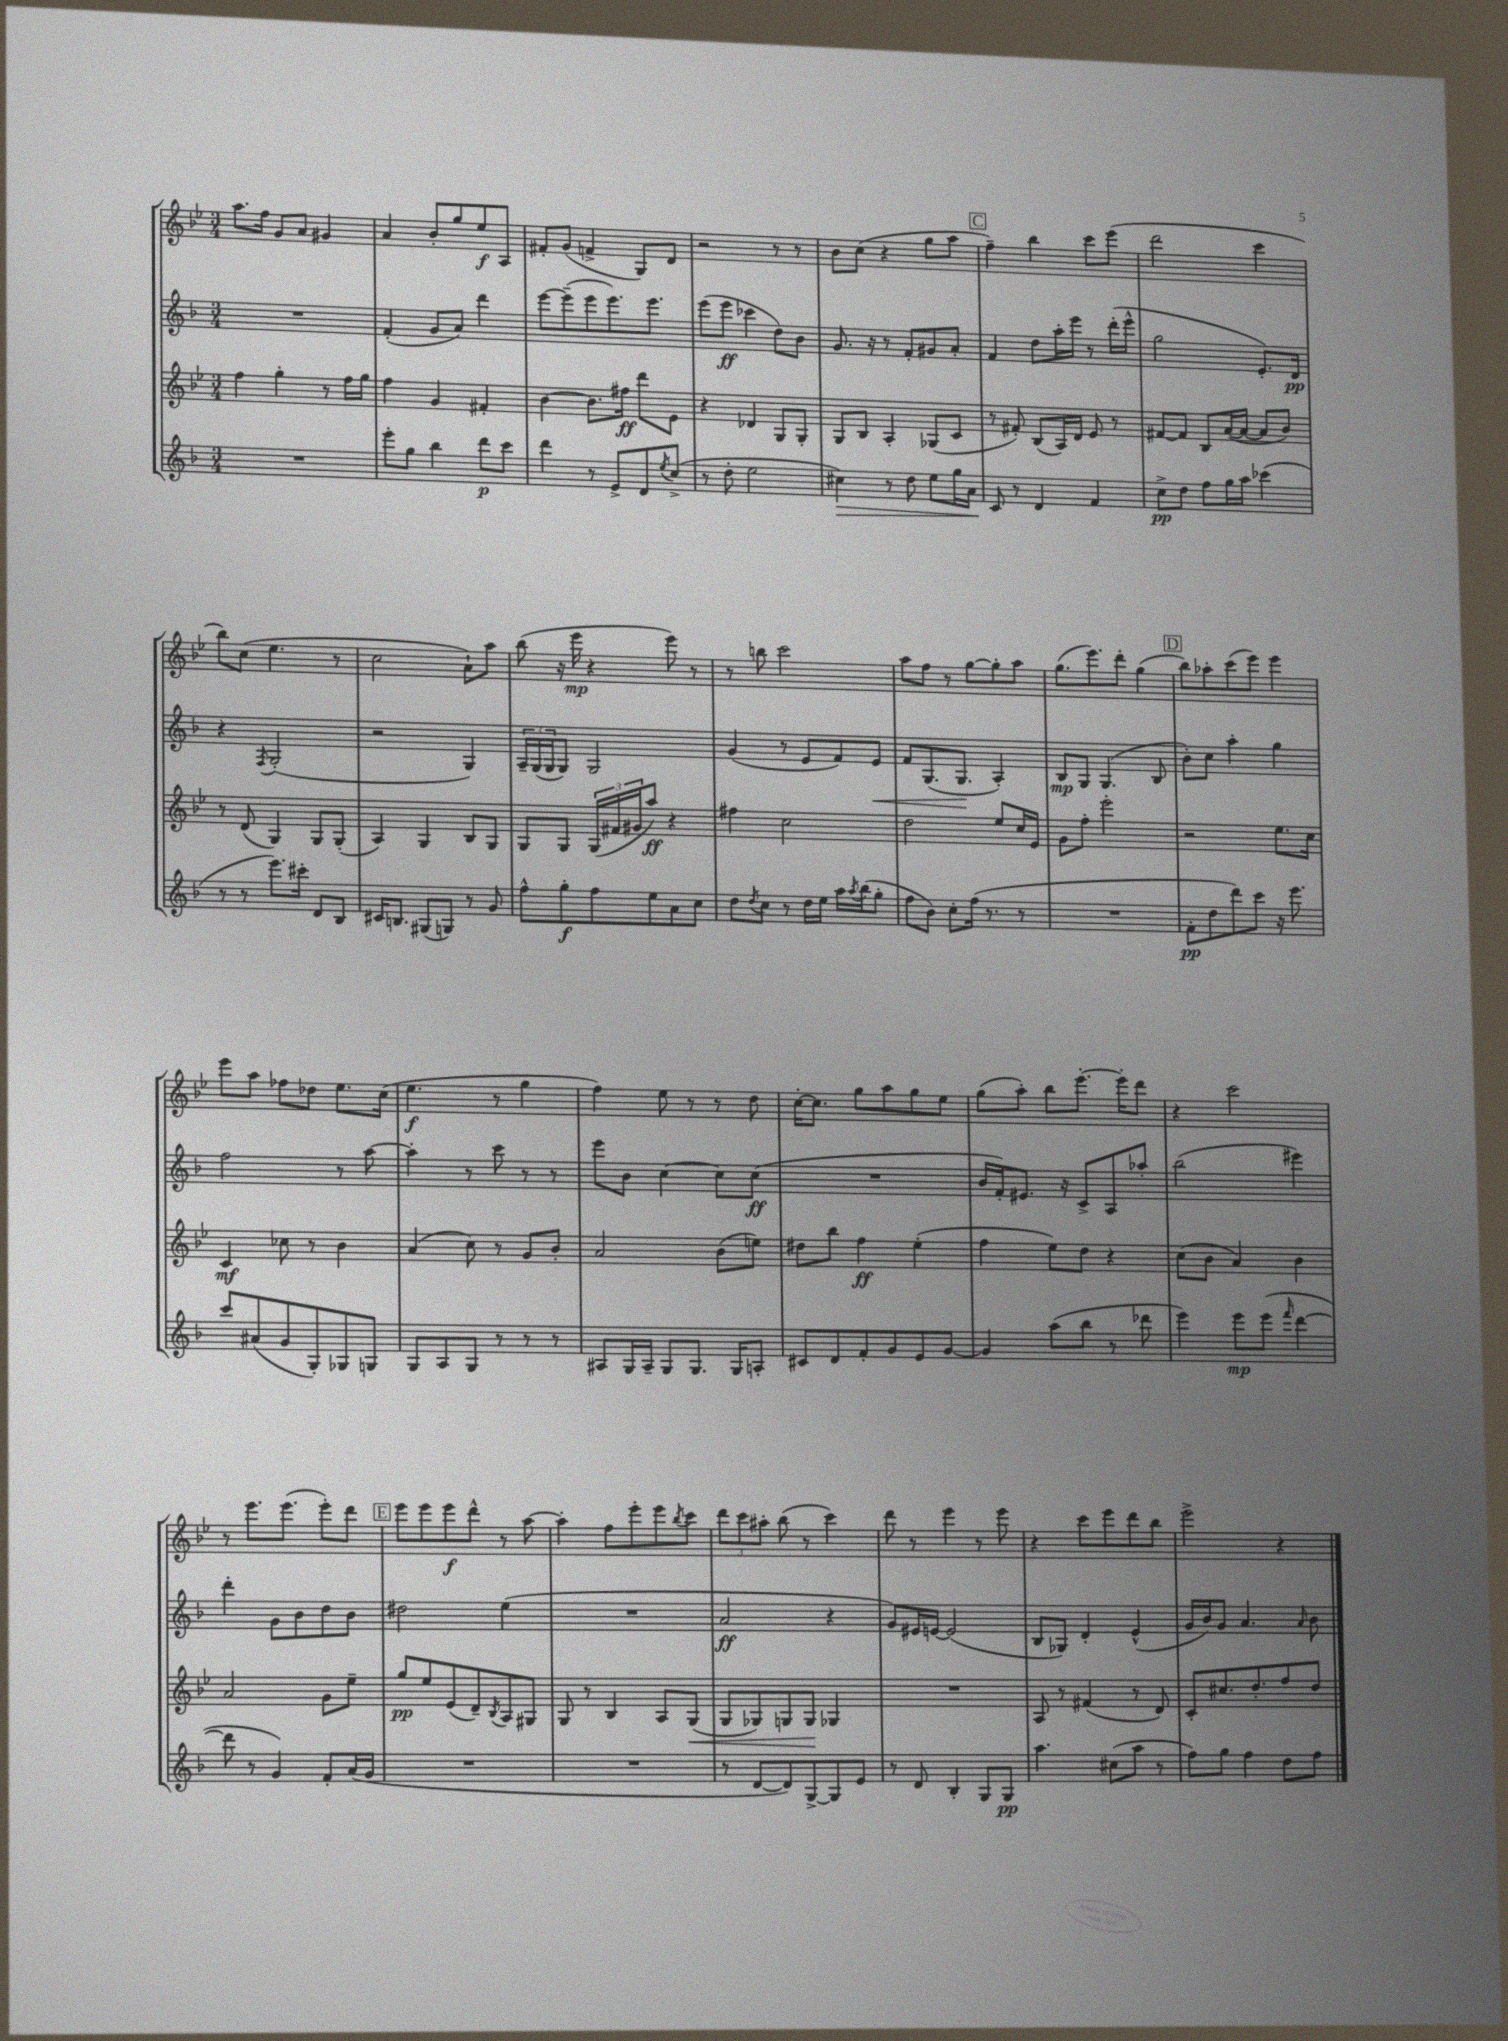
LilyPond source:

<<
\new StaffGroup <<
\new Staff = "s0" {
    \clef treble \key bes \major \numericTimeSignature \time 3/4
    a''8. f''16 g'8 a'8 gis'4 |
    a'4 bes'8-. g''8 ees''8\f a8 |
    fis'8-. g'8( f'4-> g8) d'8 |
    r2 r8 r8 |
    bes'8 c''8( r4 g''8 a''8 |
    \mark \markup { \box "C" } f''4--) bes''4 c'''8 ees'''8( |
    d'''2 c'''4 |
    bes''8) c''8( ees''4. r8 |
    c''2 a'8-!) a''8 |
    bes''8( r16 ees'''16\mp r4 ees'''8) r8 |
    r8 b''8 c'''2 |
    a''8 f''8 r8 g''8~ g''8-. a''8 |
    g''8.( ees'''8.) d'''8-. g''4( |
    \mark \markup { \box "D" } bes''8) aes''8-. c'''8( ees'''8) ees'''4 |
    ees'''8 a''8 fes''8 des''8 ees''8. c''16( |
    ees''4.\f r8 g''4 |
    f''4) ees''8 r8 r8 d''8 |
    c''16~-. c''8. g''8 a''8 g''8 ees''8 |
    g''8( a''8-.) bes''8 ees'''8.~-. ees'''16-. d'''8 |
    r4 c'''2 |
    r8 ees'''8. ees'''8.( ees'''8-.) d'''8 |
    \mark \markup { \box "E" } ees'''8 ees'''8 ees'''8\f d'''8-^ r8 a''8~ |
    a''4-. f''8 ees'''8-. ees'''8 \acciaccatura { bes''8 } c'''8 |
    \tuplet 3/2 { d'''8 c'''8 ais''8-. } bes''8( r8 c'''4) |
    d'''8 r8 ees'''4 r8 ees'''8 |
    r4 c'''8 ees'''8 d'''8 bes''8 |
    ees'''2-> r4 \bar "|." |
}
\new Staff = "s1" {
    \clef treble \key f \major \numericTimeSignature \time 3/4
    R2. |
    f'4-.( g'8 a'8) d'''4 |
    e'''8~ e'''8--( e'''8 e'''8.) e'''8. |
    e'''8( e'''8\ff ces'''4 d''8) bes'8 |
    g'8. r16 r8 f'8-. gis'8 a'8-. |
    \mark \markup { \box "C" } f'4 d''8 a''16-. e'''16 r8 d'''16-.( e'''16-^ |
    g''2 e'8.-.) d'16\pp |
    r4 \acciaccatura { f8 } g2-.( |
    r2 g4) |
    \tuplet 3/2 { a16-- g16( g16 } g8) g2 |
    g'4( r8 e'8 f'8) e'8\< |
    f'8 g8.( g8.\! a4-.) |
    bes8\mp g8 g4.( bes8 |
    \mark \markup { \box "D" } bes'8-.) c''8 a''4-. g''4 |
    f''2 r8 a''8~ |
    a''4-. r8 c'''8 r8 r8 |
    e'''8 bes'8 c''4~ c''8 c''8\ff( |
    R2. |
    bes'16 f'16-.) eis'8. r16 c'8-> a8 aes''8-. |
    bes''2( eis'''4) |
    d'''4-. g'8 bes'8 d''8 bes'8 |
    \mark \markup { \box "E" } dis''2 e''4( |
    R2. |
    a'2\ff r4 |
    g'8) eis'16 e'16~ e'2( |
    bes8 ges8) d'4-. e'4-^( |
    g'16 bes'16) g'8 a'4. \grace { a'16 } bes'8 \bar "|." |
}
\new Staff = "s2" {
    \clef treble \key bes \major \numericTimeSignature \time 3/4
    f''4 g''4-. r8 f''16 g''16 |
    f''4 g'4 fis'4-. |
    bes'4~ bes'8. fis''16\ff d'''8 ees'8 |
    r4 des'4 g8 g8-. |
    g8 bes8 a4-. ges8( c'8 |
    \mark \markup { \box "C" } r8 fis'8-.) bes8( a16) d'16 ees'8 r8 |
    fis'8~ fis'8 bes8 a'16~( a'16~ a'8 bes'8) |
    r8 d'8( g4) g8 g8-.( |
    a4) g4 bes8 g8 |
    g8 g8 \tuplet 3/2 { g16( fis'16 gis'16 } a''8\ff) r4 |
    fis''4 c''2 |
    d''2 ees''8 c''16 ees'16 |
    g'8 f''8-. ees'''2-. |
    \mark \markup { \box "D" } r2 ees''8. c''16 |
    c'4\mf ces''8 r8 bes'4 |
    a'4( c''8) r8 g'8 bes'8-. |
    a'2 bes'8( e''8) |
    dis''8 bes''8 f''4\ff ees''4-.( |
    f''4 ees''8) d''8 r4 |
    c''8( bes'8 a'4) bes'4 |
    a'2 g'8 ees''8-- |
    \mark \markup { \box "E" } g''8\pp ees''8 ees'8( d'8--) \acciaccatura { bes8 } a8 gis8 |
    g8 r8 bes4 a8 g8\<( |
    g8 ges8) g8 g8\! ges4 |
    R2. |
    a8 r8 fis'4( r8 d'8) |
    c'8-. cis''8. d''8.-. f''8 d''8 \bar "|." |
}
\new Staff = "s3" {
    \clef treble \key f \major \numericTimeSignature \time 3/4
    R2. |
    e'''8-. g''8 bes''4 d'''8\p c'''8 |
    d'''4 r8 e'8-> d'8 \acciaccatura { e''8 } c''8->( |
    r8 d''8-. e''2 |
    cis''4\>) r8 d''8 e''8 g''16 a'16 |
    \mark \markup { \box "C" } c'8\! r8 d'4 f'4 |
    c''8->\pp d''8 f''8 g''16 a''16 ces'''4( |
    r8 r8 e'''8.) cis'''16-. d'8 bes8 |
    cis'16 b8. gis8( g8) r8 g'8 |
    f''8-^ g''8-.\f f''8 e''8 a'8 c''8 |
    d''8 \acciaccatura { d''8 } c''8 r8 d''16 e''16 a''16 \acciaccatura { a''8 } bes''16( g''8-. |
    f''8 bes'8) c''8-. f''16( r8. r8 |
    R2. |
    \mark \markup { \box "D" } f'8-.\pp d''8 d'''8) c'''8 r16 e'''8. |
    c'''8 ais'8( g'8 g8-.) ges8 g8 |
    g8 a8 g8 r8 r8 r8 |
    ais8 g16 ais16-- g8 g8. g16 a8-. |
    cis'8 d'8 f'8-. g'8 e'8 g'8~ |
    g'4 a''8( bes''8 r8 des'''8 |
    e'''4) e'''8\mp e'''8( \grace { f'''16 } d'''4~ |
    d'''8 r8 g'4) f'8-. a'16( g'16 |
    \mark \markup { \box "E" } R2. |
    R2. |
    r8 d'8~ d'8) g8~-> g8 e'8 |
    r8 d'8 bes4-. g8 g8\pp |
    a''4. cis''8( a''8 r8 |
    f''8) g''8 f''4 d''8 f''8 \bar "|." |
}
>>
>>
\layout { \context { \Score \remove "Bar_number_engraver" } }
